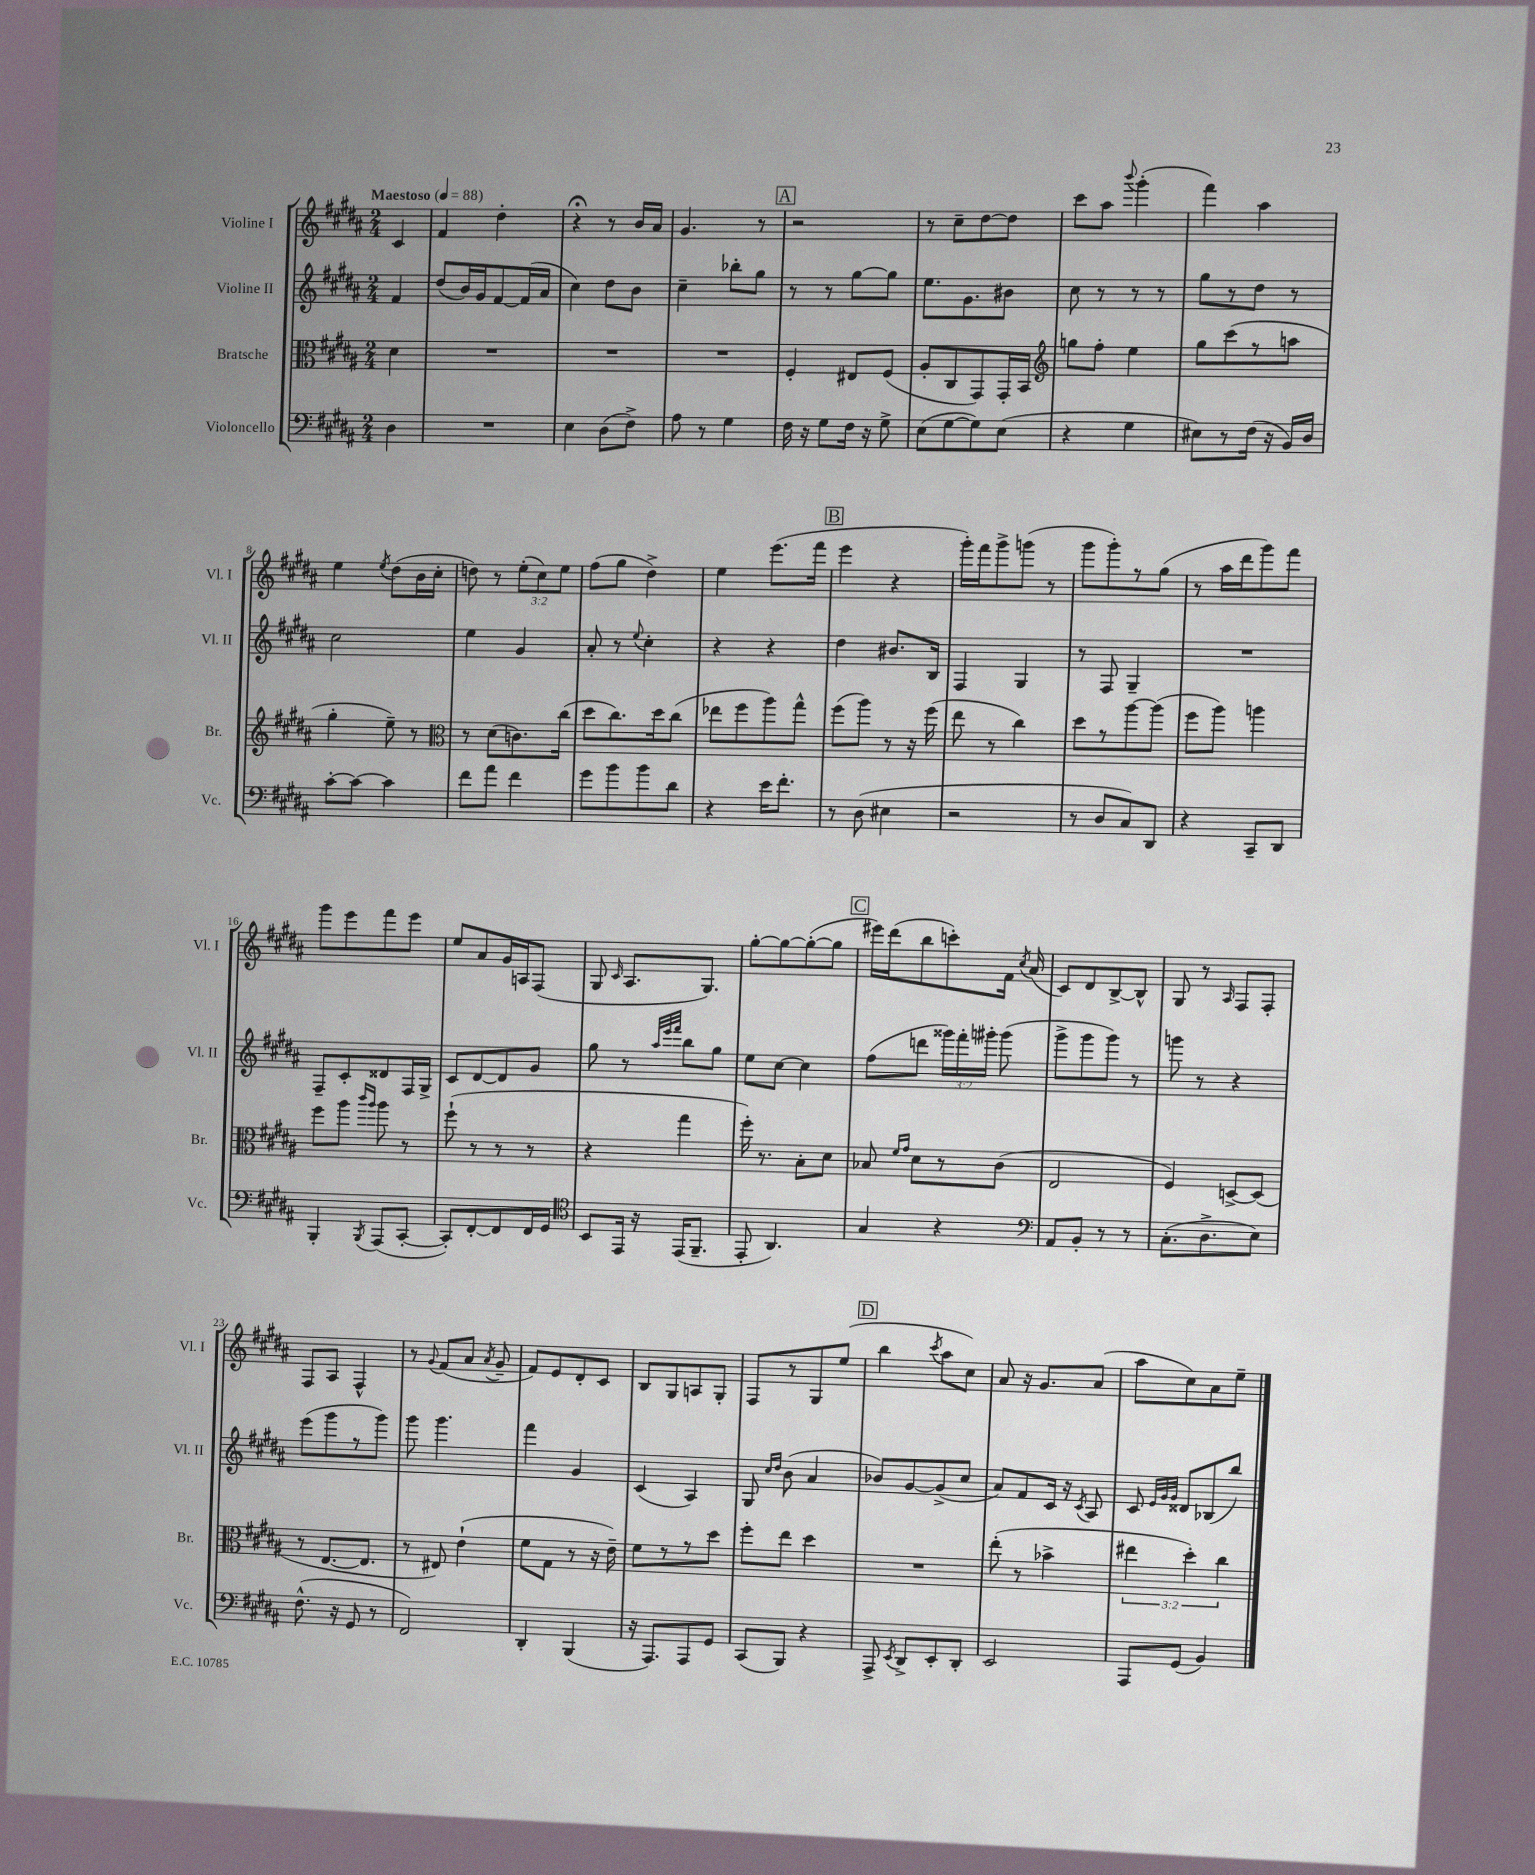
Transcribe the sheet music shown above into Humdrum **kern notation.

**kern	**kern	**kern	**kern
*part4	*part3	*part2	*part1
*staff4	*staff3	*staff2	*staff1
*I"Violoncello	*I"Bratsche	*I"Violine II	*I"Violine I
*I'Vc.	*I'Br.	*I'Vl. II	*I'Vl. I
*clefF4	*clefC3	*clefG2	*clefG2
*k[f#c#g#d#a#]	*k[f#c#g#d#a#]	*k[f#c#g#d#a#]	*k[f#c#g#d#a#]
*M2/4	*M2/4	*M2/4	*M2/4
*MM88	*MM88	*MM88	*MM88
=	=	=	=
!	!	!	!LO:TX:a:B:t=Maestoso
4D#\	4d#\	4f#/	4c#/
=1	=1	=1	=1
2r	2r	(8dd#/L	4f#/
.	.	16b/L)	.
.	.	16g#/J	.
.	.	[8f#/	4dd#'\
.	.	(16f#/L]	.
.	.	16a#/JJ	.
=2	=2	=2	=2
4E\	2r	4cc#\)	4r;<
(8D#\L	.	8dd#\L	8r
8F#^\J)	.	8b\J	16b/LL
.	.	.	16a#/JJ
=3	=3	=3	=3
8A#\	2r	4cc#~\	4.g#/
8r	.	.	.
4G#\	.	8bb-X'\L	.
.	.	8gg#\J	8r
!!LO:REH:place=s1:t=A
=4	=4	=4	=4
16F#\	4F#'/	8r	2r
16r	.	.	.
8G#\L	.	8r	.
16F#\Jk	8E#X/L	[8gg#\L	.
16r	.	.	.
8G#^\	(8F#/J	8gg#\J]	.
=5	=5	=5	=5
(8E\L	8A#'/L	8.ee\L	8r
[8G#\	8C#/	.	8cc#~\L
.	.	8.g#\	.
8G#\])	8GG#/)	.	[8dd#\
(8E\J	16GG#'/L	8b#X\J	8dd#\J]
.	16BB/JJ	.	.
=6	=6	=6	=6
*	*clefG2	*	*
4r	8ggn\L	8cc#\	8ccc#\L
.	8ff#'\J	8r	8aa#\J
.	.	.	8qqbbb/
4G#\	4ee\	8r	(4ggg#'\
.	.	8r	.
=7	=7	=7	=7
8E#X\L)	8gg#\L	8gg#\L	4fff#\)
8r	(8ccc#\	8r	.
(16F#\Jk	8r	8dd#\J	4aa#\
16r	.	.	.
16BB/LL)	8aan\J	8r	.
16D#/JJ	.	.	.
!!LO:LB:g=z
=8	=8	=8	=8
[8c#'\L	4gg#'\	2cc#\	4ee\
8c#\J_	.	.	.
.	.	.	8qee/
4c#\]	8ee~\)	.	(8dd#\L
.	8r	.	16b\L
.	.	.	16cc#'\JJ
=9	=9	=9	=9
*	*clefC3	*	*
8f#\L	8r	4ee\	8ddn\)
8a#\J	(8d#\L	.	8r
4f#\	8.cn\)	4g#/	(12ee'\L
.	.	.	12cc#\)
.	.	.	12ee\J
.	(16cc#\Jk	.	.
=10	=10	=10	=10
8g#\L	8dd#\L	8a#'/	(8ff#\L
8b\	8.cc#\)	8r	8gg#\J
.	.	8qqee/	.
8b\	.	4cc#'\	4dd#^\)
.	16dd#\k	.	.
8d#\J	(8cc#\J	.	.
=11	=11	=11	=11
4r	8ee-X\L	4r	4ee\
.	8ff#\	.	.
16e\KL	8aa#\)	4r	(8.eee\L
8.f#'\J	.	.	.
.	8gg#^^\J	.	.
.	.	.	16fff#\Jk
!!LO:REH:place=s1:t=B
=12	=12	=12	=12
8r	(8ff#\L	4dd#\	4eee\
(8D#\	8aa#\J)	.	.
4E#X\	8r	8.b#X/L	4r
.	16r	.	.
.	(16ff#\	16B/Jk	.
=13	=13	=13	=13
2r	8ee\	4F#/	16ggg#'\LL)
.	.	.	16fff#\J
.	8r	.	8ggg#^\
.	4cc#\)	4G#/	(8gggn\J
.	.	.	8r
=14	=14	=14	=14
8r	8dd#\L	8r	8ggg#\L
8D#/L	8r	8F#/	8ggg#'\)
8C#/)	[8aa#\	4G#~/	8r
8DD#/J	(8aa#\J]	.	(8gg#\J
=15	=15	=15	=15
4r	8ff#\L	2r	8r
.	8aa#\J)	.	16aa#\LL
.	.	.	16ddd#\J
8CC#~/L	4aan\	.	8ggg#\)
8DD#/J	.	.	8fff#\J
!!LO:LB:g=z
=16	=16	=16	=16
4BBB'/	8ff#\L	8F#~/L	8ggg#\L
.	8aa#\J	8c#'/	8eee\
.	16qqccc#/LL	.	.
8qBBB/	16qqaa#/JJ	.	.
(8AAA#/L	8aa#\	8d##X/	8fff#\
[8CC#'/J	8r	16F#/L	8eee\J
.	.	16G#^/JJ	.
=17	=17	=17	=17
8CC#'/L])	(8ff#`\	8c#/L	8ee/L
[8FF#'/	8r	[8d#/	8a#/
8FF#/]	8r	8d#/]	16g#/L
.	.	.	16An/J
16FF#/L	8r	8g#/J	(8F#/J
16GG#/JJ	.	.	.
=18	=18	=18	=18
*clefC4	*	*	*
8BB/L	4r	8gg#\	8G#/
.	.	.	16qqc#/
16EE/Jk	.	8r	8.A#/L
16r	.	.	.
.	.	32qqaa#/LLL	.
.	.	32qqeee/	.
.	.	32qqfff#/JJJ	.
(16EE/KL	4gg#\	8bb\L	.
8.FF#~/J	.	.	8.G#/J)
.	.	8gg#\J	.
=19	=19	=19	=19
8EE'/	16ff#'\)	8ee\L	[8gg#'\L
.	8.r	.	.
4.AA#/)	.	[8cc#\J	8gg#\_
.	8B'\L	4cc#\]	(8gg#'\_
.	8d#\J	.	8gg#\J]
!!LO:REH:place=s1:t=C
=20	=20	=20	=20
4G#/	8B-X/	(8ff#\L	16eee#X\LL)
.	.	.	(16ddd#\J
.	16qqf#/LL	.	.
.	16qqg#/JJ	.	.
.	8d#\L	8dddn\J	8bb\
4r	8r	24ggg##X\LL)	8cccn'\)
.	.	24fff#'\	.
.	.	24ggg#X'\JJ	.
.	(8c#\J	(8ggg#\	16f#\Jk
.	.	.	8qcc#/
.	.	.	(16a#/
=21	=21	=21	=21
*clefF4	*	*	*
8AA#/L	2E/	8ggg#^\L	8c#/L)
8BB'/J	.	8ggg#\	8d#/
8r	.	8ggg#\J)	[8B^/
8r	.	8r	8B^^/J]
=22	=22	=22	=22
(8.C#'\L	4F#/)	8gggn\	8G#/
.	.	8r	8r
8.D#^\	.	.	.
.	.	.	16qqA#/
.	[8Dn^/L	4r	8F#/L
8E\J)	(8D/J]	.	8F#'/J
!!LO:LB:g=z
=23	=23	=23	=23
(8.F#^^\	8r	(8eee\L	8F#/L
.	[8.E/L	8ggg#\	8A#/J
16r	.	.	.
8GG#/	.	8r	4F#^^/
.	8.E/J]	.	.
8r	.	8ggg#\J)	.
=24	=24	=24	=24
2FF#/)	8r	8ggg#\	8r
.	.	.	8qqg#/
.	8E#X/)	4.ggg#\	(8f#/L
.	(4e`\	.	8a#/J
.	.	.	8qa#/
.	.	.	8g#~/
=25	=25	=25	=25
4DD#'/	8f#\L	4fff#\	8f#/L)
.	8G#\J	.	8e/
(4BBB/	8r	4g#/	8d#'/
.	16r	.	8c#/J
.	16e~\)	.	.
=26	=26	=26	=26
16r	8f#\L	(4c#/	8B/L
8.AAA#/L)	.	.	.
.	8r	.	8G#/
8AAA#/	8r	4A#/)	8An/
8GG#/J	8dd#\J	.	8G#'/J
=27	=27	=27	=27
(8CC#/L	8ff#'\L	8G#/	8F#/L
.	.	16qqcc#/LL	.
.	.	16qqdd#/JJ	.
8BBB/J)	8ee\J	(8b\	8r
4r	4dd#\	4a#/	8G#/
.	.	.	(8ee/J
!!LO:REH:place=s1:t=D
=28	=28	=28	=28
8AAA#^/	2r	8b-X/L)	4bb\
8qEE/	.	.	.
8DD#^/L	.	[8g#/	.
.	.	.	8qccc#/
8EE'/	.	(8g#^/]	8aa#\L
8DD#'/J	.	8cc#/J	8cc#\J)
=29	=29	=29	=29
2EE/	(8ee'\	8a#/L)	8a#/
.	8r	8f#/	16r
.	.	.	8.g#/L
.	4b-X^\	16c#/Jk	.
.	.	16r	.
.	.	8qc#/	.
.	.	8A#/	(8a#/J
=30	=30	=30	=30
8AAA#/L	6ee#X\	8c#/	8aa#\L
.	.	32qqe/LLL	.
.	.	32qqg#/	.
.	.	32qqg#/JJJ	.
(8GG#/J	.	8d##X/L	8cc#\)
.	6dd#'\)	.	.
4BB/)	.	(8B-X/	8a#\
.	6cc#\	.	.
.	.	8bb/J)	8ee~\J
==	==	==	==
*-	*-	*-	*-
